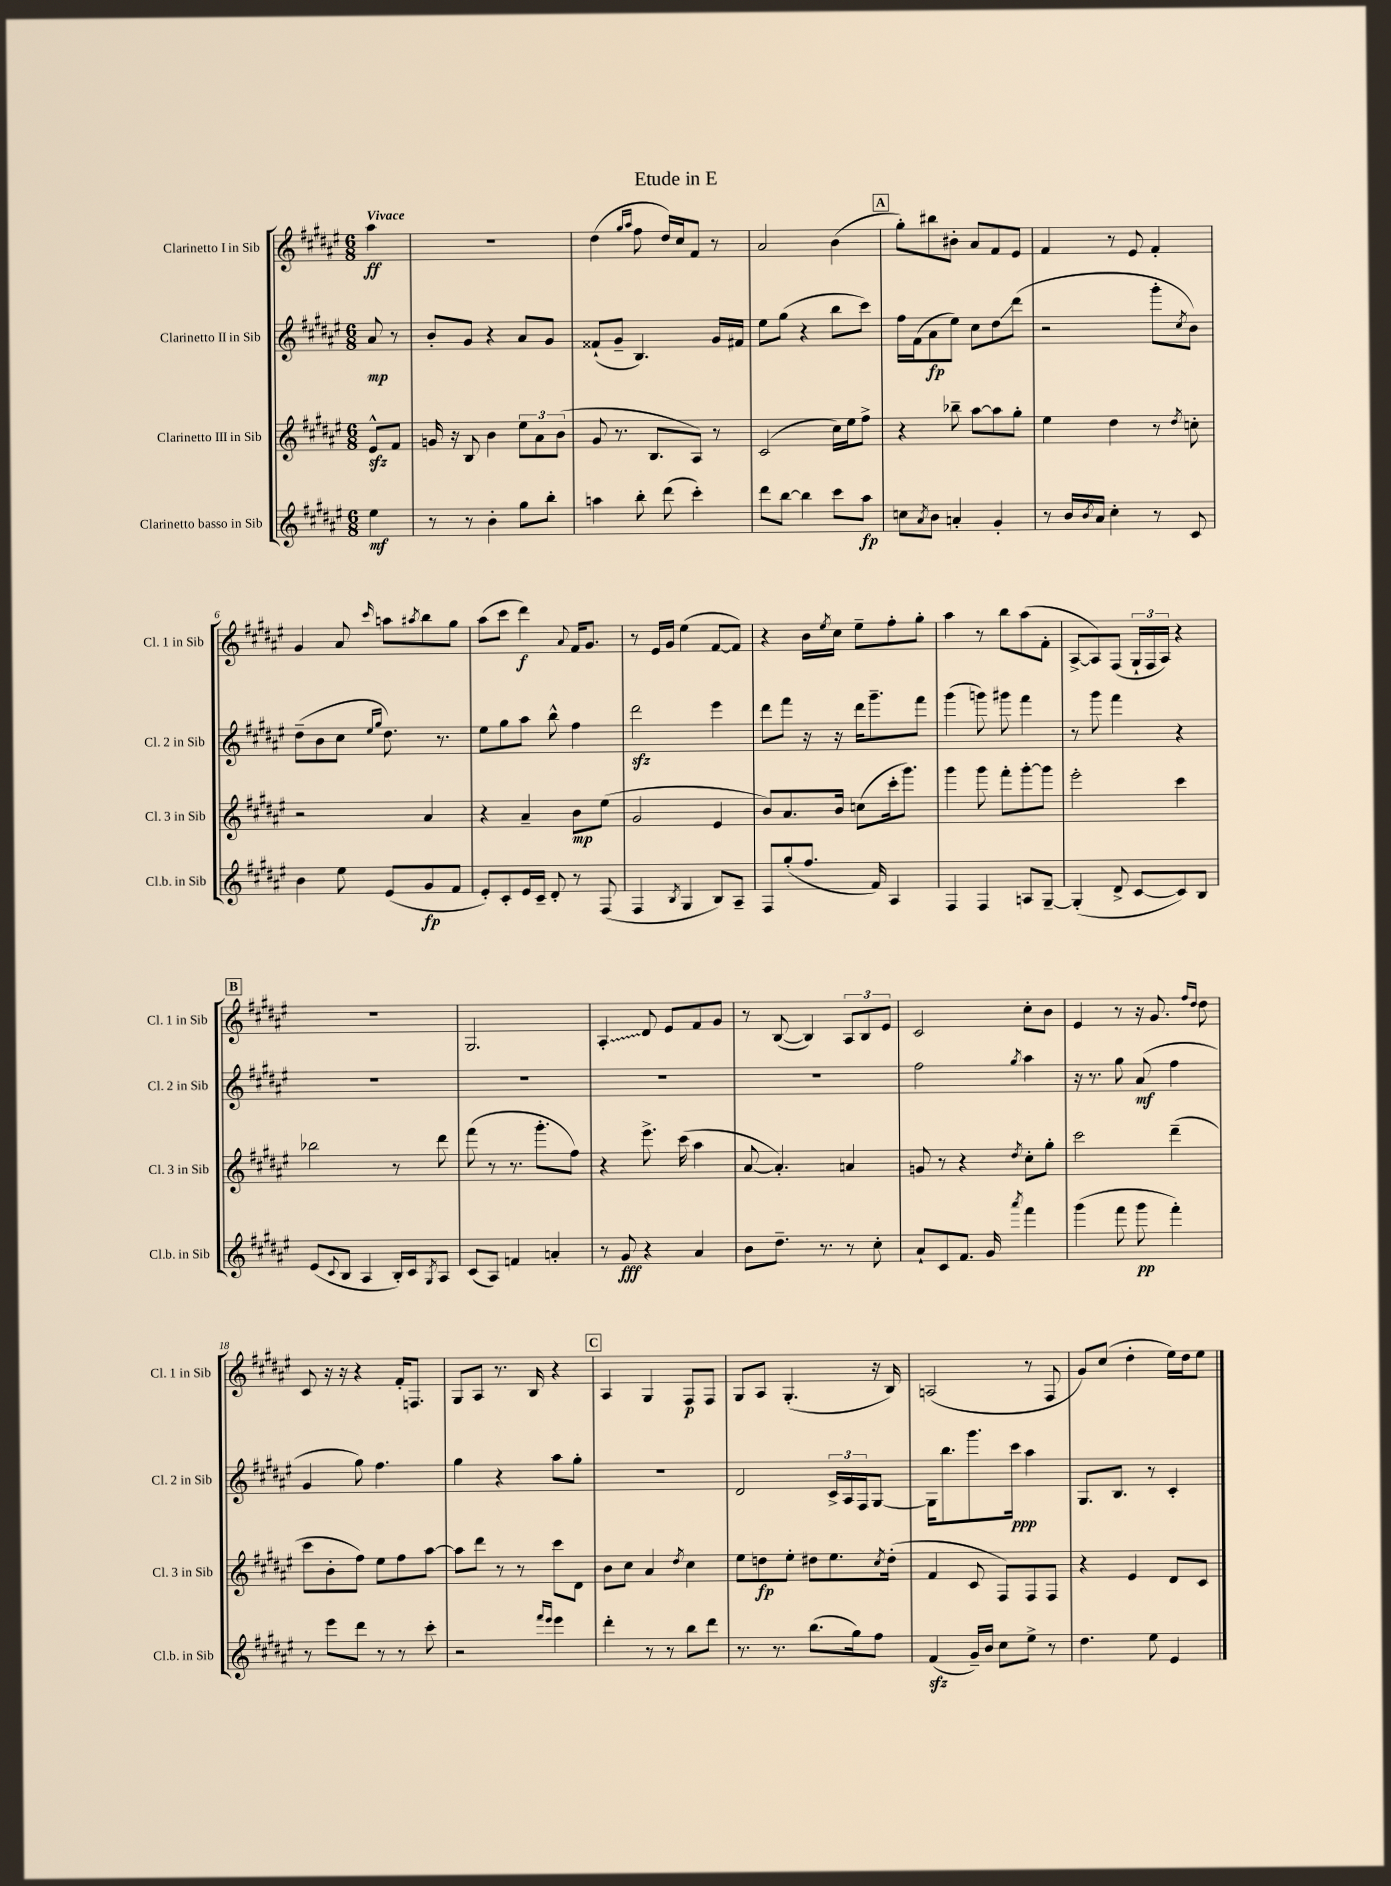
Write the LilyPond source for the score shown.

\header { title = "Etude in E" }
<<
\new StaffGroup <<
\new Staff = "s0" \with { instrumentName = "Clarinetto I in Sib" shortInstrumentName = "Cl. 1 in Sib" } {
    \clef treble \key fis \major \numericTimeSignature \time 6/8 \partial 4 \tempo "Vivace"
    ais''4\ff |
    R2. |
    dis''4( \grace { gis''16 ais''16 } fis''8 dis''16) cis''16 fis'8 r8 |
    ais'2 b'4( |
    \mark \markup { \box "A" } gis''8-.) bis''8 bis'8-. ais'8 fis'8 eis'8 |
    fis'4 r8 eis'8 fis'4-. |
    gis'4 ais'8 \grace { cis'''16 } a''8 \acciaccatura { ais''8 } b''8 gis''8 |
    ais''8( cis'''8 dis'''4\f) \appoggiatura { ais'8 } fis'16 gis'8. |
    r8 eis'16 gis'16 eis''4( fis'8~ fis'8) |
    r4 b'16 \acciaccatura { eis''8 } cis''16 eis''8-- fis''8-. gis''8-. |
    ais''4 r8 b''8 ais''8( fis'8-. |
    ais8~-> ais8) fis8( \tuplet 3/2 { gis16-! fis16 ais16) } r4 |
    \mark \markup { \box "B" } R2. |
    gis2. |
    \once \override Glissando.style = #'zigzag ais4-.\glissando dis'8 eis'8 fis'8 gis'8 |
    r8 b8~( b4) \tuplet 3/2 { ais8 b8 eis'8 } |
    cis'2 cis''8-. b'8 |
    eis'4 r8 r16 gis'8. \grace { fis''16 dis''16 } dis''8 |
    cis'8 r16 r16 r4 fis'16-. f8. |
    gis8 ais8 r8. b16 r4 |
    \mark \markup { \box "C" } ais4 gis4 fis8\p fis8 |
    gis8 ais8 gis4.-.( r16 b16) |
    a2( r8 fis8 |
    gis'8) cis''8( dis''4-. eis''16) dis''16 eis''8 \bar "|." |
}
\new Staff = "s1" \with { instrumentName = "Clarinetto II in Sib" shortInstrumentName = "Cl. 2 in Sib" } {
    \clef treble \key fis \major \numericTimeSignature \time 6/8 \partial 4
    ais'8\mp r8 |
    b'8-. gis'8 r4 ais'8 gis'8 |
    fisis'8-!( gis'8-- b4.) gis'16 fis'16 |
    eis''8 gis''8( r4 b''8 cis'''8) |
    \mark \markup { \box "A" } fis''16 fis'16( ais'8\fp eis''8) cis''8 dis''8\glissando dis'''8( |
    r2 gis'''8-. \acciaccatura { cis''8 } b'8) |
    dis''8--( b'8 cis''8 \grace { eis''16 gis''16 } dis''8.) r8. |
    eis''8 gis''8 ais''8 b''8-^ fis''4 |
    dis'''2\sfz eis'''4 |
    dis'''8 fis'''8 r16 r16 dis'''16 gis'''8.-- fis'''8 |
    gis'''4( g'''8) gis'''8 fis'''4 |
    r8 gis'''8 fis'''4 r4 |
    \mark \markup { \box "B" } R2. |
    R2. |
    R2. |
    R2. |
    fis''2 \acciaccatura { gis''8 } ais''4 |
    r16 r8. gis''8 ais'8\mf( fis''4 |
    gis'4 gis''8) fis''4. |
    gis''4 r4 ais''8 gis''8-. |
    \mark \markup { \box "C" } R2. |
    dis'2 \tuplet 3/2 { cis'16-> ais16 fis16 } gis8~ |
    gis16 b''8. gis'''8. cis'''16\ppp ais''4 |
    gis8. b8. r8 cis'4-. \bar "|." |
}
\new Staff = "s2" \with { instrumentName = "Clarinetto III in Sib" shortInstrumentName = "Cl. 3 in Sib" } {
    \clef treble \key fis \major \numericTimeSignature \time 6/8 \partial 4
    eis'8-^\sfz fis'8 |
    g'16 r16 b8 b'4 \tuplet 3/2 { eis''8 ais'8 b'8( } |
    gis'8 r8. b8. ais8) r8 |
    cis'2( cis''16) eis''16 fis''8-> |
    \mark \markup { \box "A" } r4 bes''8-- ais''8~ ais''8 gis''8-. |
    eis''4 dis''4 r8 \acciaccatura { dis''8 } c''8-. |
    r2 ais'4 |
    r4 ais'4-- b'8\mp eis''8( |
    gis'2 eis'4 |
    b'8) ais'8. b'16 c''8( cis'''16-. gis'''8.) |
    gis'''4 gis'''8 fis'''8-. gis'''8~-. gis'''8 |
    eis'''2-. cis'''4 |
    \mark \markup { \box "B" } bes''2 r8 dis'''8 |
    fis'''8( r8 r8. gis'''8.-. fis''8) |
    r4 eis'''8.-> cis'''16( ais''4 |
    ais'8~ ais'4.-.) a'4 |
    g'8 r8 r4 \acciaccatura { dis''8 } cis''8-. gis''8-. |
    cis'''2 dis'''4--( |
    cis'''8 b'8-. fis''8) eis''8 fis''8 ais''8~ |
    ais''8 dis'''8 r8 r8 cis'''8 dis'8 |
    \mark \markup { \box "C" } b'8 cis''8 ais'4 \acciaccatura { dis''8 } cis''4 |
    eis''8 d''8\fp eis''8-. dis''8 eis''8. \acciaccatura { cis''8 } dis''16-.( |
    fis'4 cis'8 fis8) fis8 fis8 |
    r4 eis'4 dis'8 cis'8 \bar "|." |
}
\new Staff = "s3" \with { instrumentName = "Clarinetto basso in Sib" shortInstrumentName = "Cl.b. in Sib" } {
    \clef treble \key fis \major \numericTimeSignature \time 6/8 \partial 4
    eis''4\mf |
    r8 r8 b'4-. gis''8 b''8-. |
    a''4 b''8-. dis'''8( cis'''4-.) |
    dis'''8 b''8~ b''4 cis'''8 ais''8\fp |
    \mark \markup { \box "A" } c''8 \acciaccatura { ais'8 } b'8 a'4-. gis'4-. |
    r8 b'16 \acciaccatura { b'8 } ais'16 cis''4-. r8 cis'8 |
    b'4 eis''8 eis'8( gis'8\fp fis'8 |
    eis'8-.) cis'8-. eis'16 cis'16-- dis'8-. r8 fis8( |
    fis4 \acciaccatura { b8 } gis4 b8) ais8-- |
    fis8 gis''8-.( fis''8. fis'16) ais4 |
    fis4 fis4 a8 gis8~-- |
    gis4-.( dis'8-> cis'8~ cis'8) b8 |
    \mark \markup { \box "B" } eis'8( \appoggiatura { cis'8 } b8 ais4 b16-.) cis'16 \acciaccatura { gis8 } ais8 |
    cis'8( ais8) f'4 a'4-. |
    r8 gis'8\fff r4 ais'4 |
    b'8 dis''8.-- r8. r8 cis''8-. |
    ais'8-! cis'8 fis'8. gis'16 \acciaccatura { ais'''8 } fis'''4 |
    gis'''4( fis'''8 gis'''8\pp fis'''4-.) |
    r8 eis'''8 dis'''8 r8 r8 cis'''8-. |
    r2 \grace { fis'''16 eis'''16 } eis'''4 |
    \mark \markup { \box "C" } dis'''4-. r8 r8 b''8 dis'''8 |
    r8. r8. b''8.( gis''16) fis''8 |
    fis'4\sfz( gis'16--) b'16 cis''8 eis''8-> r8 |
    dis''4. eis''8 eis'4 \bar "|." |
}
>>
>>
